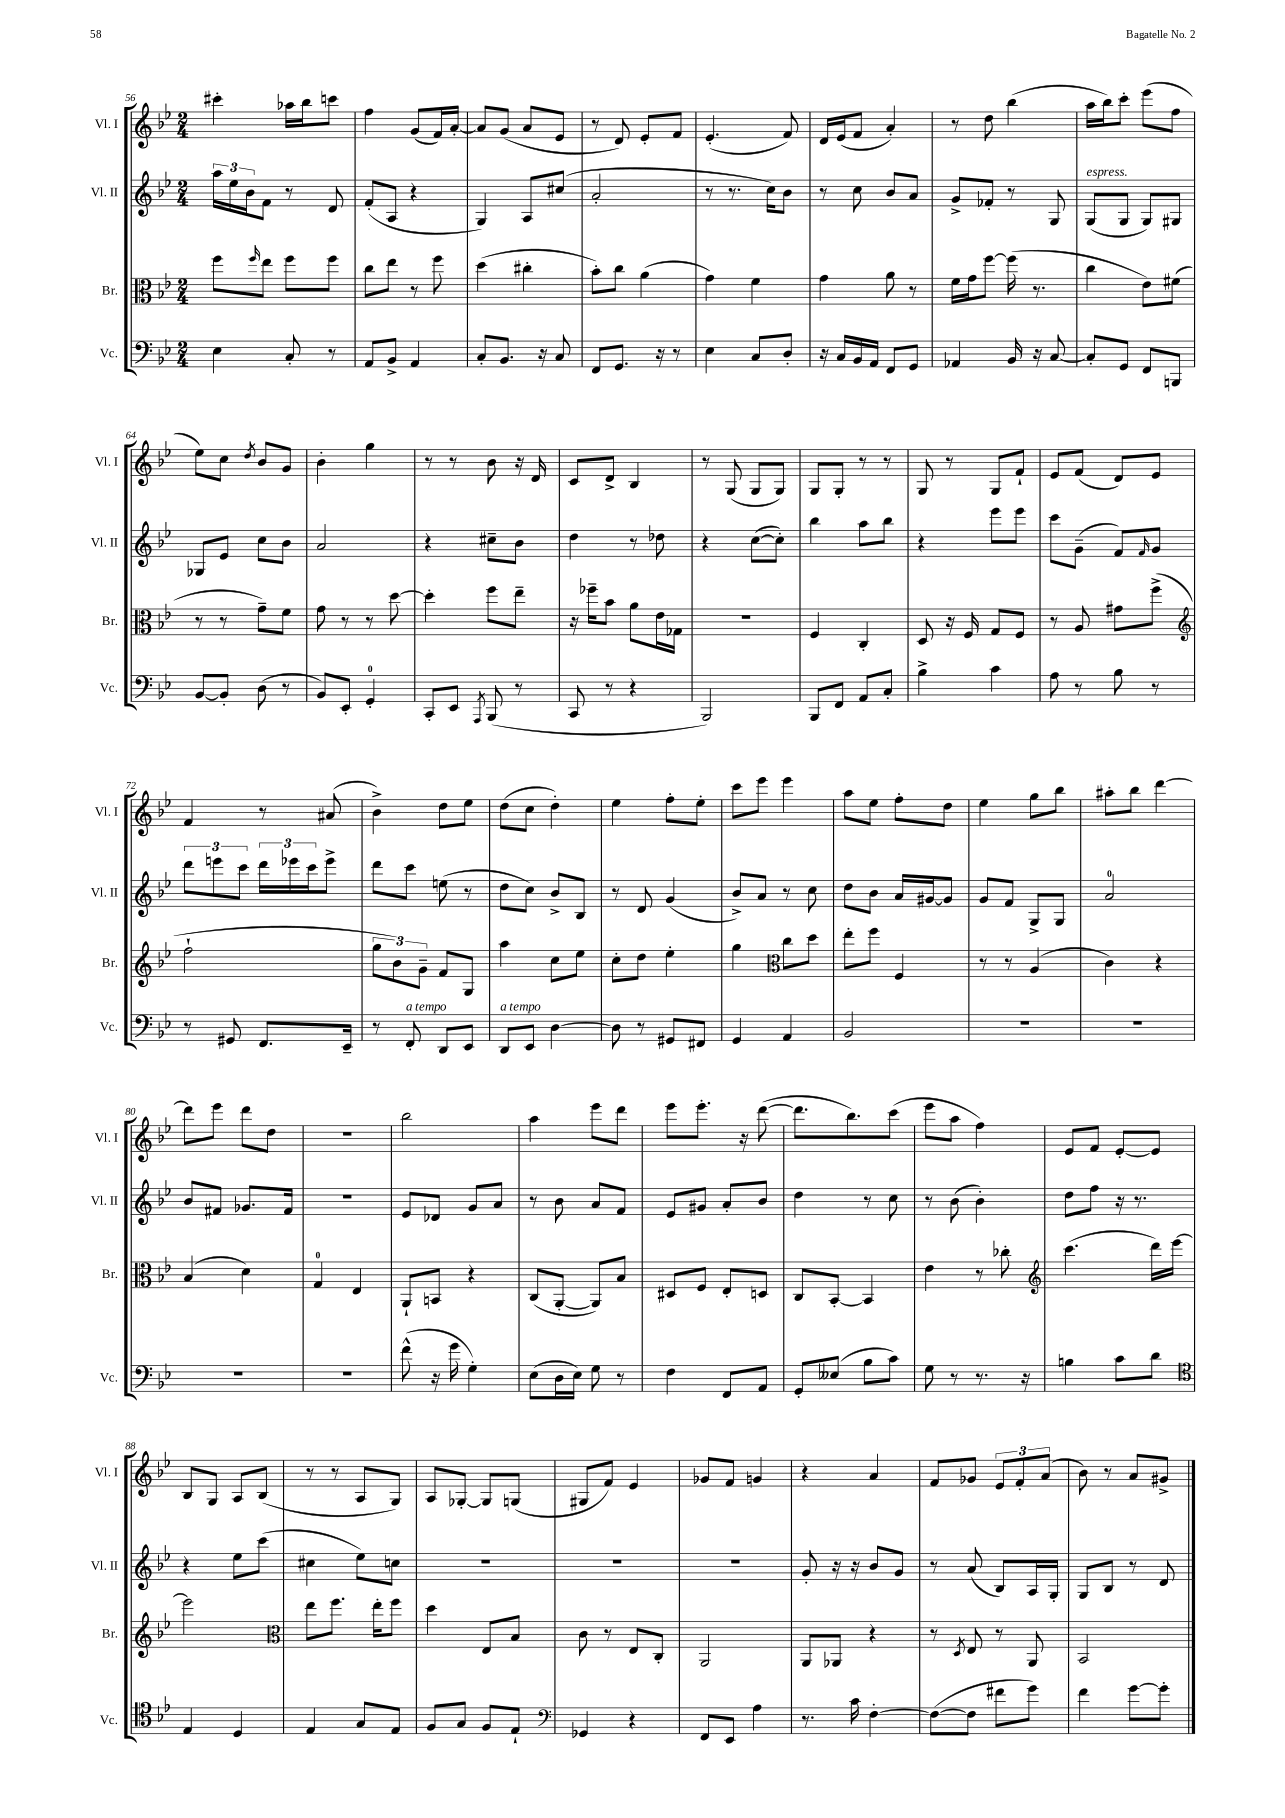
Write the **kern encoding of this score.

**kern	**kern	**kern	**kern
*part4	*part3	*part2	*part1
*staff4	*staff3	*staff2	*staff1
*I"Vc.	*I"Br.	*I"Vl. II	*I"Vl. I
*I'Vc.	*I'Br.	*I'Vl. II	*I'Vl. I
*clefF4	*clefC3	*clefG2	*clefG2
*k[b-e-]	*k[b-e-]	*k[b-e-]	*k[b-e-]
*M2/4	*M2/4	*M2/4	*M2/4
=56	=56	=56	=56
4E-\	8ff\L	24aa\LL	4ccc#X'\
.	.	24ee-\	.
.	.	24b-\J	.
.	16qqff/	.	.
.	8ee-\J	8f\J	.
8C'/	8ff\L	8r	16aa-X\LL
.	.	.	16bb-\J
8r	8ff\J	8d/	8cccn\J
=57	=57	=57	=57
8AA/L	8cc\L	(8f'/L	4ff\
8BB-^/J	8ee-\J	8A/J	.
4AA/	8r	4r	(8g/L
.	8ff\	.	16f/L)
.	.	.	[16a'/JJ
=58	=58	=58	=58
8C'/L	(4dd\	4G/)	8a/L]
8.BB-/J	.	.	(8g/J
.	4cc#X'\	8A/L	8a/L
16r	.	.	.
8C/	.	(8cc#X/J	8e-/J
=59	=59	=59	=59
8FF/L	8b-'\L)	2a'/	8r
8.GG/J	8cc\J	.	8d/)
.	(4a\	.	8e-'/L
16r	.	.	.
8r	.	.	8f/J
=60	=60	=60	=60
4E-\	4g\)	8r	(4.e-'/
.	.	8.r	.
8C/L	4f\	.	.
.	.	16cc\KL)	.
8D'/J	.	8b-\J	8f/)
=61	=61	=61	=61
16r	4g\	8r	16d/LL
16C/LL	.	.	(16e-/J
16BB-/	.	8cc\	8f/J
16AA/JJ	.	.	.
8FF/L	8a\	8b-/L	4a'/)
8GG/J	8r	8a/J	.
=62	=62	=62	=62
4AA-X/	16f\LL	8g^/L	8r
.	16g\J	.	.
.	[8ff\J	8f-X'/J	8dd\
16BB-/	(16ff\]	8r	(4bb-\
16r	8.r	.	.
[8C/	.	8G/	.
=63	=63	=63	=63
!	!	!LO:TX:a:i:t=espress.	!
8C'/L]	4cc\	(8G/L	16aa\LL
.	.	.	16bb-\J)
8GG/J	.	8G/J	8ccc'\J
8FF/L	8e-\L)	8G/L)	(8eee-\L
8BBBn/J	(8f#X\J	8G#X/J	8ff\J
!!LO:LB:g=z
=64	=64	=64	=64
[8BB-/L	8r	8G-X/L	8ee-\L)
8BB-'/J]	8r	8e-/J	8cc\J
.	.	.	8qdd/
(8D\	8g~\L)	8cc\L	8b-/L
8r	8f\J	8b-\J	8g/J
=65	=65	=65	=65
8BB-/L)	8g\	2a/	4b-'\
8EE-'/J	8r	.	.
4GG'/	8r	.	4gg\
.	[8dd\	.	.
=66	=66	=66	=66
8CC'/L	4dd'\]	4r	8r
8EE-/J	.	.	8r
8qAAA/	.	.	.
(8BBB-/	8ff\L	8cc#X~\L	8b-\
8r	8ee-~\J	8b-\J	16r
.	.	.	16d/
=67	=67	=67	=67
8CC/	16r	4dd\	8c/L
.	16ff-X~\KL	.	.
8r	8b-\J	.	8d^/J
4r	8a\L	8r	4B-/
.	16e-\L	8dd-X\	.
.	16G-X\JJ	.	.
=68	=68	=68	=68
2BBB-/)	2r	4r	8r
.	.	.	(8G/
.	.	([8cc\L	8G/L
.	.	8cc'\J])	8G/J)
=69	=69	=69	=69
8BBB-/L	4F/	4bb-\	8G/L
8FF/J	.	.	8G'/J
8AA/L	4C'/	8aa\L	8r
8C'/J	.	8bb-\J	8r
=70	=70	=70	=70
4B-^\	8D/	4r	8G/
.	16r	.	8r
.	16F/	.	.
4c\	8G/L	8eee-\L	8G/L
.	8F/J	8eee-\J	8f`/J
=71	=71	=71	=71
8A\	8r	8ccc\L	8e-/L
8r	8A/	(8g~\J	(8f/J
8B-\	8g#X\L	8f/L)	8d/L)
.	.	16qqf/	.
8r	(8ff^\J	8g/J	8e-/J
!!LO:LB:g=z
=72	=72	=72	=72
*	*clefG2	*	*
8r	2ff`\	12ddd\L	4f/
.	.	12eeen\	.
8GG#X/	.	.	.
.	.	12ccc\J	.
8.FF/L	.	24ddd\LL	8r
.	.	24eee-X\	.
.	.	24ccc\J	.
.	.	8eee-^\J	(8a#X/
16EE-~/Jk	.	.	.
=73	=73	=73	=73
8r	12gg\L	8ddd\L	4b-^\)
.	12b-\)	.	.
!LO:TX:a:i:t=a tempo	!	!	!
8FF'/	.	8ccc\J	.
.	12g~\J	.	.
8DD/L	8f/L	(8een\	8dd\L
8EE-/J	8G/J	8r	8ee-\J
=74	=74	=74	=74
!LO:TX:a:i:t=a tempo	!	!	!
8DD/L	4aa\	8dd\L	(8dd\L
8EE-/J	.	8cc\J)	8cc\J
[4D\	8cc\L	8b-^/L	4dd'\)
.	8ee-\J	8B-/J	.
=75	=75	=75	=75
8D\]	8cc'\L	8r	4ee-\
8r	8dd\J	8d/	.
8GG#X/L	4ee-'\	(4g/	8ff'\L
8FF#X/J	.	.	8ee-'\J
=76	=76	=76	=76
4GG/	4gg\	8b-^/L)	8ccc\L
.	.	8a/J	8eee-\J
*	*clefC3	*	*
4AA/	8cc\L	8r	4eee-\
.	8dd\J	8cc\	.
=77	=77	=77	=77
2BB-/	8ee-'\L	8dd\L	8aa\L
.	8ff\J	8b-\J	8ee-\J
.	4F/	16a/LL	8ff'\L
.	.	[16g#X/J	.
.	.	8g#/J]	8dd\J
=78	=78	=78	=78
2r	8r	8g/L	4ee-\
.	8r	8f/J	.
.	(4A/	8G^/L	8gg\L
.	.	8G/J	8bb-\J
=79	=79	=79	=79
2r	4c\)	2a/	8aa#X'\L
.	.	.	8bb-\J
.	4r	.	[4ddd\
!!LO:LB:g=z
=80	=80	=80	=80
2r	(4B-/	8b-/L	8ddd\L]
.	.	8f#X/J	8eee-\J
.	4d\)	8.g-X/L	8ddd\L
.	.	.	8dd\J
.	.	16f#/Jk	.
=81	=81	=81	=81
2r	4G/	2r	2r
.	4E-/	.	.
=82	=82	=82	=82
(8f^^\	8AA`/L	8e-/L	2bb-\
16r	8BBn/J	8d-X/J	.
16g\	.	.	.
4G'\)	4r	8g/L	.
.	.	8a/J	.
=83	=83	=83	=83
(8E-\L	(8C/L	8r	4aa\
16D\L	[8AA'/J	8b-\	.
16E-\JJ)	.	.	.
8G\	8AA/L])	8a/L	8eee-\L
8r	8B-/J	8f/J	8ddd\J
=84	=84	=84	=84
4F\	8D#X/L	8e-/L	8eee-\L
.	8F/J	8g#X/J	8.eee-'\J
8FF/L	8E-'/L	8a'/L	.
.	.	.	16r
8AA/J	8Dn/J	8b-/J	([8ddd\
=85	=85	=85	=85
8GG'/L	8C/L	4dd\	8.ddd\L]
(8E--X/J	[8BB-'/J	.	.
.	.	.	8.bb-\)
8B-\L	4BB-/]	8r	.
8c\J)	.	8cc\	(8ccc\J
=86	=86	=86	=86
8G\	4e-\	8r	8eee-\L
8r	.	(8b-\	8aa\J
8.r	8r	4b-'\)	4ff\)
.	8cc-X'\	.	.
16r	.	.	.
=87	=87	=87	=87
*	*clefG2	*	*
4Bn\	(4.ccc\	8dd\L	8e-/L
.	.	8ff\J	8f/J
8c\L	.	16r	[8e-'/L
.	.	8.r	.
8d\J	16ddd\LL)	.	8e-/J]
.	[16eee-\JJ	.	.
!!LO:LB:g=z
=88	=88	=88	=88
*clefC4	*	*	*
4E-/	2eee-\]	4r	8B-/L
.	.	.	8G/J
4D/	.	8ee-\L	8A/L
.	.	(8ccc\J	(8B-/J
=89	=89	=89	=89
*	*clefC3	*	*
4E-/	8ee-\L	4cc#X\	8r
.	8.ff\J	.	8r
8G/L	.	8ee-\L)	8A/L
.	16ee-'\KL	.	.
8E-/J	8ff\J	8ccn\J	8G/J)
=90	=90	=90	=90
8F/L	4dd\	2r	8A/L
8G/J	.	.	[8G-X'/J
8F/L	8E-/L	.	8G-/L]
8E-`/J	8B-/J	.	(8Gn/J
=91	=91	=91	=91
*clefF4	*	*	*
4GG-X/	8c\	2r	8G#X/L
.	8r	.	8f/J)
4r	8E-/L	.	4e-/
.	8C'/J	.	.
=92	=92	=92	=92
8FF/L	2AA/	2r	8g-X/L
8EE-/J	.	.	8f/J
4A\	.	.	4gn/
=93	=93	=93	=93
8.r	8AA/L	8g'/	4r
.	8AA-X/J	16r	.
16c\	.	16r	.
[4F'\	4r	8b-/L	4a/
.	.	8g/J	.
=94	=94	=94	=94
(8F\L_	8r	8r	8f/L
.	8qD/	.	.
8F\J]	8E-/	(8a/	8g-X/J
8f#X\L	8r	8B-/L)	12e-/L
.	.	.	12f'/
8g\J)	8AA/	16A/L	.
.	.	.	(12a/J
.	.	16G'/JJ	.
=95	=95	=95	=95
4f\	2BB-/	8G/L	8b-\)
.	.	8B-/J	8r
[8g\L	.	8r	8a/L
8g'\J]	.	8d/	8g#X^/J
==	==	==	==
*-	*-	*-	*-
